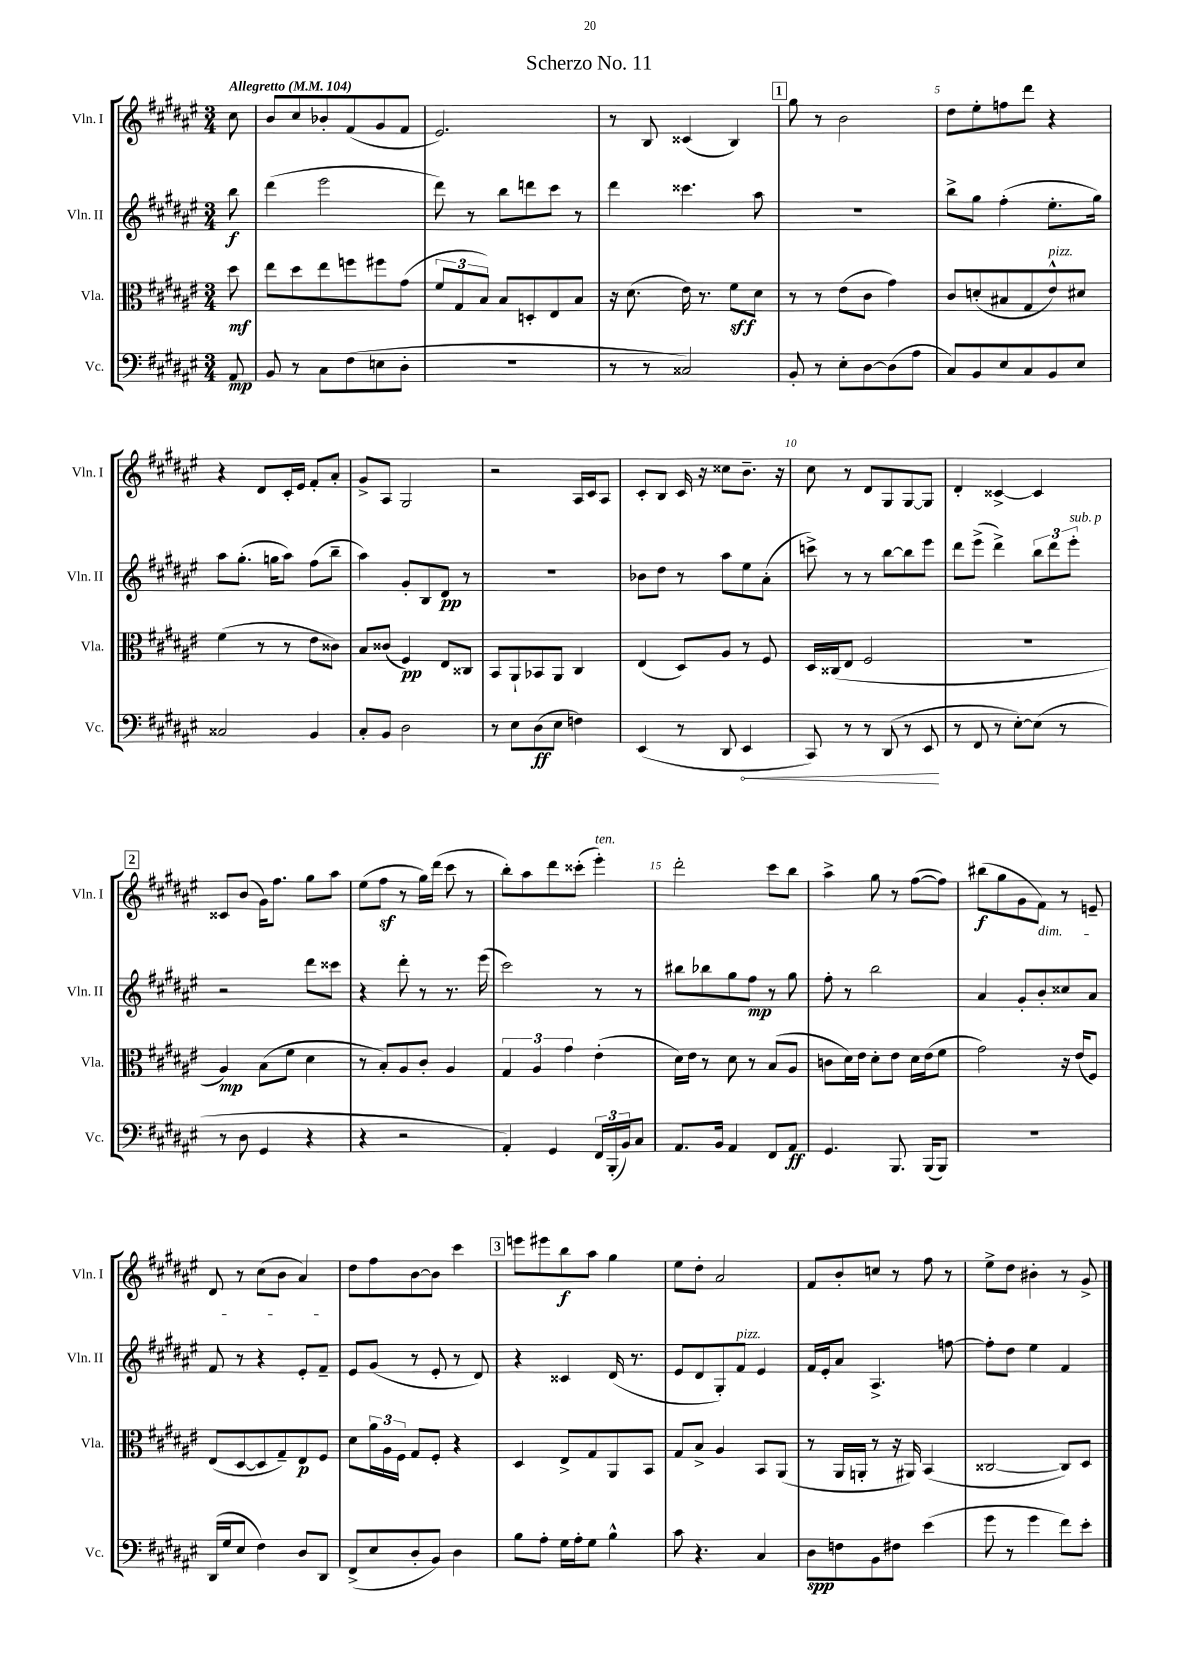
\header { title = "Scherzo No. 11" }
<<
\new StaffGroup <<
\new Staff = "s0" \with { instrumentName = "Vln. I" shortInstrumentName = "Vln. I" } {
    \clef treble \key fis \major \numericTimeSignature \time 3/4 \partial 8 \tempo "Allegretto" 4 = 104
    cis''8 |
    b'8 cis''8 bes'8-. fis'8( gis'8 fis'8 |
    eis'2.) |
    r8 b8 cisis'4( b4) |
    \mark \markup { \box "1" } gis''8 r8 b'2 |
    dis''8 eis''8-. f''8 dis'''8 r4 |
    r4 dis'8 cis'16-. eis'16 fis'8-. ais'8-. |
    gis'8-> ais8 gis2 |
    r2 ais16 cis'16 ais8 |
    cis'8-. b8 cis'16 r16 cisis''8 b'8.-- r16 |
    cis''8 r8 dis'8 gis8 gis8~ gis8 |
    dis'4-. cisis'4~-> cisis'4 |
    \mark \markup { \box "2" } cisis'8 b'8( gis'16) fis''8. gis''8 ais''8 |
    eis''8( fis''8\sf r8 gis''16) dis'''16( cis'''8 r8 |
    b''8-.) ais''8 dis'''8 cisis'''8-.( eis'''4-.^\markup { \italic "ten." }) |
    dis'''2-. cis'''8 b''8 |
    ais''4-> gis''8 r8 fis''8~( fis''8) |
    bis''8\f( gis''8 gis'8 fis'8\dim) r8 e'8-- |
    dis'8 r8 cis''8( b'8 ais'4\!) |
    dis''8 fis''8 b'8~ b'8 cis'''4 |
    \mark \markup { \box "3" } e'''8 eis'''8 b''8\f ais''8 gis''4 |
    eis''8 dis''8-. ais'2 |
    fis'8 b'8-. c''8 r8 fis''8 r8 |
    eis''8-> dis''8 bis'4-. r8 gis'8-> \bar "|." |
}
\new Staff = "s1" \with { instrumentName = "Vln. II" shortInstrumentName = "Vln. II" } {
    \clef treble \key fis \major \numericTimeSignature \time 3/4 \partial 8
    b''8\f |
    dis'''4( eis'''2 |
    dis'''8) r8 b''8 d'''8 cis'''8 r8 |
    dis'''4 cisis'''4. ais''8 |
    \mark \markup { \box "1" } R2. |
    b''8-> gis''8 fis''4-.( eis''8.-. gis''16) |
    ais''8 gis''8.-.( g''16 ais''8) fis''8( b''8-- |
    ais''4) gis'8-. b8 dis'8\pp r8 |
    R2. |
    bes'8 dis''8 r8 ais''8 eis''8 ais'8-.( |
    c'''8->) r8 r8 b''8~ b''8 eis'''8 |
    dis'''8 eis'''8->( dis'''4->) \tuplet 3/2 { b''8 dis'''8 eis'''8-.^\markup { \italic "sub. p" } } |
    \mark \markup { \box "2" } r2 dis'''8 cisis'''8 |
    r4 dis'''8-. r8 r8. eis'''16( |
    cis'''2) r8 r8 |
    bis''8 bes''8 gis''8 fis''8\mp r8 gis''8 |
    fis''8-. r8 b''2 |
    ais'4 gis'8-. b'8-. cisis''8 ais'8 |
    fis'8 r8 r4 eis'8-. fis'8-- |
    eis'8 gis'8( r8 eis'8-. r8 dis'8) |
    \mark \markup { \box "3" } r4 cisis'4 dis'16( r8. |
    eis'8 dis'8 gis8-.) fis'8^\markup { \italic "pizz." } eis'4 |
    fis'16 eis'16-. ais'8 ais4.-> f''8~ |
    f''8-. dis''8 eis''4 fis'4 \bar "|." |
}
\new Staff = "s2" \with { instrumentName = "Vla." shortInstrumentName = "Vla." } {
    \clef alto \key fis \major \numericTimeSignature \time 3/4 \partial 8
    dis''8\mf |
    eis''8 dis''8 eis''8 f''8 fis''8 gis'8( |
    \tuplet 3/2 { fis'8 gis8 b8) } b8 d8-. eis8 b8 |
    r16 dis'8.( eis'16) r8. fis'8\sff dis'8 |
    \mark \markup { \box "1" } r8 r8 eis'8( cis'8 gis'4) |
    cis'8 d'8-.( bis8 gis8 eis'8-^^\markup { \italic "pizz." }) dis'8 |
    fis'4( r8 r8 eis'8 cisis'8) |
    b8 cisis'8( fis4\pp) eis8 cisis8 |
    b,8 ais,8-! bes,8 ais,8 cis4 |
    eis4( dis8) ais8 r8 fis8 |
    dis16 cisis16( eis8 fis2 |
    R2. |
    \mark \markup { \box "2" } ais4\mp) b8( fis'8 dis'4 |
    r8 b8-.) ais8 cis'8-. ais4 |
    \tuplet 3/2 { gis4 ais4 gis'4 } eis'4-.( |
    dis'16) eis'16 r8 dis'8 r8 b8( ais8 |
    c'8 dis'16) eis'16 dis'8-. eis'8 dis'16 eis'16( fis'8 |
    gis'2) r16 eis'16( fis8) |
    eis8( dis8~ dis8 gis8--) eis8\p fis8 |
    dis'8 \tuplet 3/2 { ais'16 ais16 fis16 } gis8 fis8-. r4 |
    \mark \markup { \box "3" } dis4 eis8-> gis8 ais,8 b,8 |
    gis8 b8-> ais4 b,8 ais,8( |
    r8 ais,16 a,16-. r8 r16 ais,16) b,4( |
    cisis2~ cisis8) dis8 \bar "|." |
}
\new Staff = "s3" \with { instrumentName = "Vc." shortInstrumentName = "Vc." } {
    \clef bass \key fis \major \numericTimeSignature \time 3/4 \partial 8
    ais,8\mp |
    b,8 r8 cis8 fis8( e8 dis8-. |
    R2. |
    r8 r8 cisis2) |
    \mark \markup { \box "1" } b,8-. r8 eis8-. dis8~ dis8( ais8 |
    cis8) b,8 eis8 cis8 b,8 eis8 |
    cisis2 b,4 |
    cis8-. b,8 dis2 |
    r8 eis8 dis8\ff( eis8 f4) |
    eis,4( r8 dis,8 \once \override Hairpin.circled-tip = ##t eis,4\< |
    cis,8) r8 r8 dis,8( r8 eis,8\! |
    r8 fis,8 r8 eis8~-.) eis8( r8 |
    \mark \markup { \box "2" } r8 dis8 gis,4 r4 |
    r4 r2 |
    ais,4-.) gis,4 \tuplet 3/2 { fis,16 b,,16-.( b,16) } cis8 |
    ais,8. b,16 ais,4 fis,8 ais,8\ff |
    gis,4. b,,8. b,,16( b,,8) |
    R2. |
    dis,16( gis16 eis8 fis4) dis8 dis,8 |
    fis,8->( eis8 dis8-. b,8) dis4 |
    \mark \markup { \box "3" } b8 ais8-. gis16 ais16-. gis8 b4-^ |
    cis'8 r4. cis4 |
    dis8\spp f8 b,8 fis8 eis'4( |
    gis'8 r8 gis'4 fis'8) eis'8-. \bar "|." |
}
>>
>>
\layout { \context { \Score \override BarNumber.break-visibility = ##(#f #t #t) barNumberVisibility = #(every-nth-bar-number-visible 5) } }
